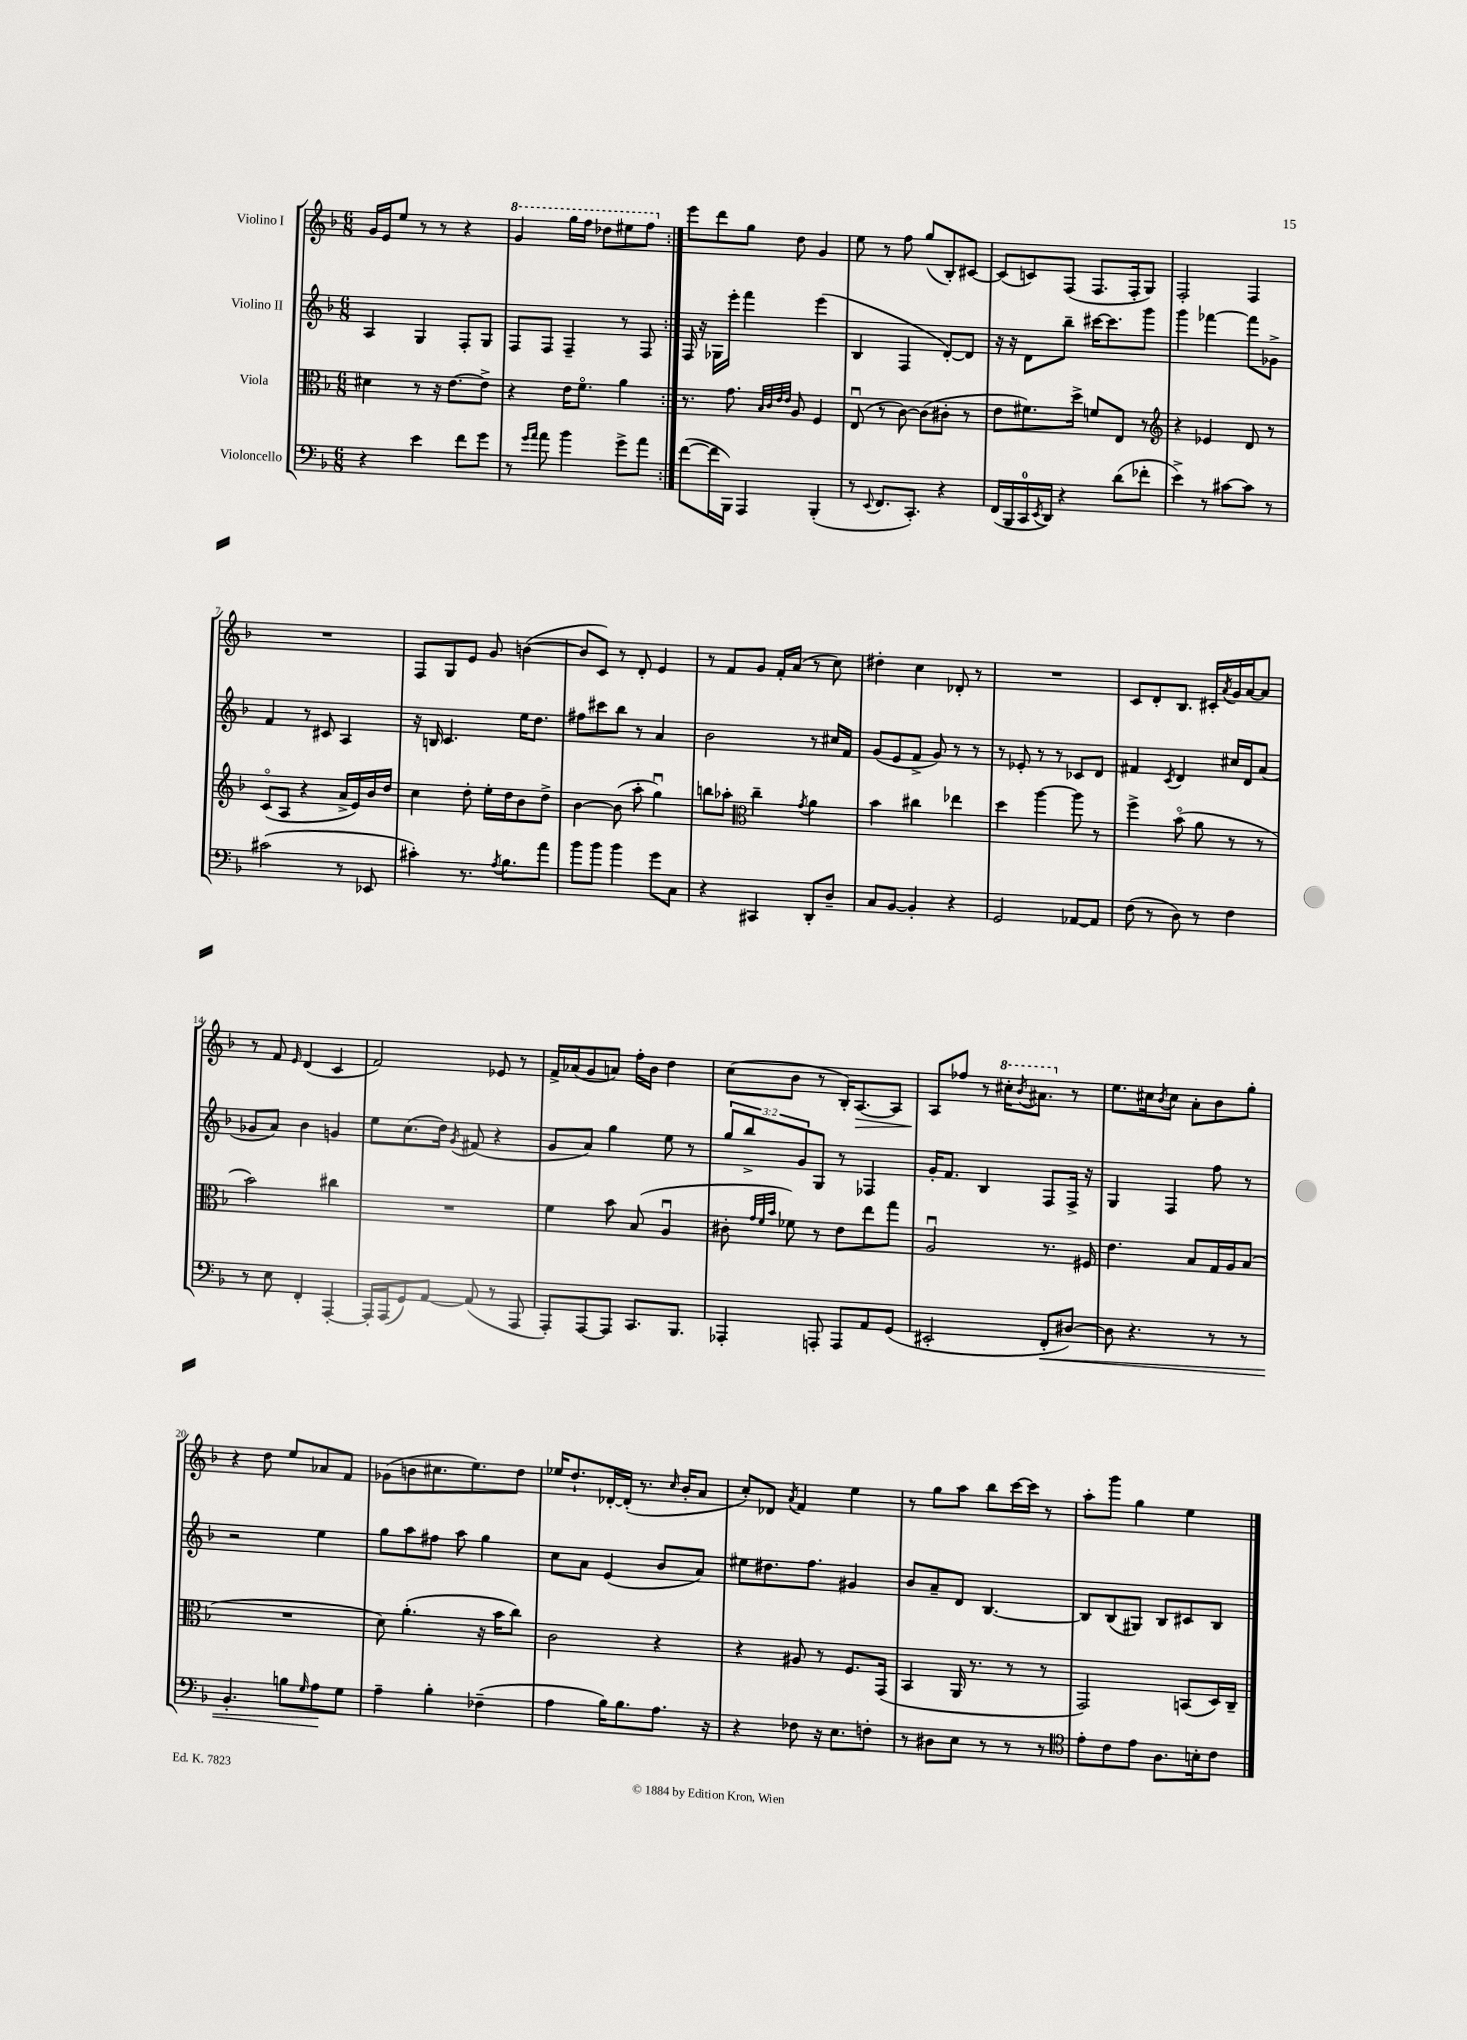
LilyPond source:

<<
\new StaffGroup <<
\new Staff = "s0" \with { instrumentName = "Violino I" } {
    \clef treble \key f \major \numericTimeSignature \time 6/8
    \repeat volta 2 { g'16 e'16 e''8 r8 r8 r4 |
    \ottava #1 g''4 g'''16 f'''16 des'''8 eis'''8 f'''8 \ottava #0 | }
    e'''8 d'''8 g''8 d''8 g'4 |
    e''8 r8 f''8 g''8( bes8-.) cis'8~ |
    cis'8( c'8) f8( f8. f16-. g8) |
    f2-. f4 |
    R2. |
    f8 g8 e'8 g'8 b'4~( |
    b'8 c'8) r8 d'8-. e'4 |
    r8 f'8 g'8 f'16-. a'16( r8 c''8) |
    dis''4-. c''4 des'8-. r8 |
    R2. |
    c'8 d'8-. bes8. cis'16-. \acciaccatura { a'8 } g'16 a'16~ a'8 |
    r8 f'8 \grace { e'16 } d'4( c'4 |
    f'2) ees'8 r8 |
    f'16-> aes'16( g'8 a'8) f''16-. bes'16 d''4 |
    c''8( bes'8 r8 bes16-.) a8.~\> a8 |
    a8\! fes''8 r8 \ottava #1 cis'''16-. \acciaccatura { bes''8 } ais''8. \ottava #0 r8 |
    e''8. cis''16 \acciaccatura { bes'8 } cis''8 a'8-. bes'8 g''8-. |
    r4 d''8 e''8 aes'8 f'8 |
    ges'8( b'8 cis''8. e''8.) d''8 |
    ees''16 d''8.-! des'16~-. des'16-.( r8. \grace { c''16 } bes'16-. a'8 |
    c''8-.) des'8 \acciaccatura { a'8 } f'4 e''4 |
    r8 g''8 a''8 bes''8 c'''16~ c'''16 r8 |
    a''8-. g'''8 g''4 e''4 \bar "|." |
}
\new Staff = "s1" \with { instrumentName = "Violino II" } {
    \clef treble \key f \major \numericTimeSignature \time 6/8 \override Staff.TupletNumber.text = #tuplet-number::calc-fraction-text
    \repeat volta 2 { a4 g4 f8-. g8 |
    f8 f8 f4-- r8 f8 | }
    f16 r16 ges16 e'''16-. f'''4 e'''4( |
    bes4 f4 d'8~-.) d'8 |
    r16 r16 d'8 bes''8-- cis'''16~ cis'''8. g'''8 |
    g'''4 fes'''4~ fes'''8 ges'8-> |
    f'4 r8 cis'8 a4 |
    r16 b16 c'4. e''16 d''8. |
    fis''8 cis'''8 bes''8 r8 a'4 |
    bes'2 r8 cis''16 f'16 |
    g'8( e'8 f'8-> g'8) r8 r8 |
    r8 ees'8-. r8 r8 ces'8 d'8 |
    fis'4 \acciaccatura { c'8 } d'4 cis''16 d'16 a'8( |
    ges'8 a'8) bes'4 g'4 |
    e''8 c''8.( d''16) \acciaccatura { g'8 } fis'8( r4 |
    g'8 a'8) g''4 e''8 r8 |
    \tuplet 3/2 { g''8 bes''8-> g'8 } g8 r8 fes4 |
    g'16-. f'8. bes4 f8 f16-> r16 |
    g4 f4 f''8 r8 |
    r2 e''4 |
    g''8 a''8 fis''8 a''8 g''4 |
    c''8 a'8 e'4( bes'8 a'8) |
    eis''8 dis''8. f''8. gis'4 |
    bes'8 a'8-- d'8 bes4.~ |
    bes8 bes8( gis8) bes8 cis'8 bes8 \bar "|." |
}
\new Staff = "s2" \with { instrumentName = "Viola" } {
    \clef alto \key f \major \numericTimeSignature \time 6/8
    \repeat volta 2 { dis'4 r8 r16 e'8.~ e'8-> |
    r4 e'16 f'8.\flageolet a'4 | }
    r8. g'8. \grace { bes32 c'32 e'32 e'32 } a8 f4 |
    e8\downbow( r8 c'8~) c'8( cis'8-. r8 |
    e'8 fis'8.) d''16-> f'8 e8 r8 |
    \clef treble r4 ees'4 d'8 r8 |
    c'8\flageolet( a8 r4 a'16-> e'16) bes'16 d''16 |
    c''4 d''8-. e''16-. d''16 bes'8 d''8-> |
    bes'4~ bes'8( a''8-. g''4\downbow) |
    b''8 aes''8-. \clef alto c''4-- \acciaccatura { g'8 } a'4 |
    bes'4 cis''4 ees''4 |
    d''4 a''4~ a''8 r8 |
    f''4-> bes'8\flageolet( a'8 r8 r8 |
    bes'2) cis''4 |
    R2. |
    f'4 bes'8 bes8( a4\downbow |
    cis'8-. \grace { g'32 f'32 bes'32 } fes'8) r8 e'8 e''8 g''8 |
    a2\downbow r8. fis16 |
    e'4. bes8 g16 a16 bes8( |
    R2. |
    d'8) a'4.-.( r16 bes'16 c''8) |
    c'2 r4 |
    r4 ais8 r8 f8. g,16( |
    bes,4 a,16 r8. r8 r8 |
    g,2) b,8( d16) c16-- \bar "|." |
}
\new Staff = "s3" \with { instrumentName = "Violoncello" } {
    \clef bass \key f \major \numericTimeSignature \time 6/8
    \repeat volta 2 { r4 e'4 f'8 g'8 |
    r8 \grace { g'16 a'16 } a'8 bes'4 g'8-> a'8 | }
    f'8~( f'16 bes,,16) a,,4 bes,,4-.( |
    r8 \appoggiatura { e,8 } f,8. c,8.-.) r4 |
    f,16( bes,,16 c,16-0 \acciaccatura { e,8 } d,16) r4 d'8( fes'8-. |
    e'4->) r8 cis'8~ cis'8 r8 |
    cis'2( r8 ees,8 |
    cis'4-.) r8. \acciaccatura { a8 } bes8. a'8 |
    bes'8 bes'8 bes'4 g'8 c8 |
    r4 cis,4 d,8-. d8-- |
    c8 bes,8~ bes,4-. r4 |
    g,2 aes,8~ aes,8 |
    f8( r8 d8) r8 f4 |
    r8 e8 f,4-. a,,4~-. |
    a,,16-. a,,16( g,8) a,8~ a,8( r8 a,,8 |
    a,,8-.) a,,8~ a,,8 c,8. bes,,8. |
    aes,,4-. a,,8-. a,,8 a,8 g,8( |
    eis,2-. f,8-.\< dis8~) |
    dis8 r4. r8 r8 |
    bes,4.-. b8 \grace { g16 } a8\! g8 |
    a4-- bes4-. fes4--( |
    a4 bes16) bes8. a8. r16 |
    r4 fes8 r16 e8. f8-. |
    r8 dis8 e8 r8 r8 r8 |
    \clef tenor e'8-. c'8 e'8 a8. b16-. c'8 \bar "|." |
}
>>
>>
